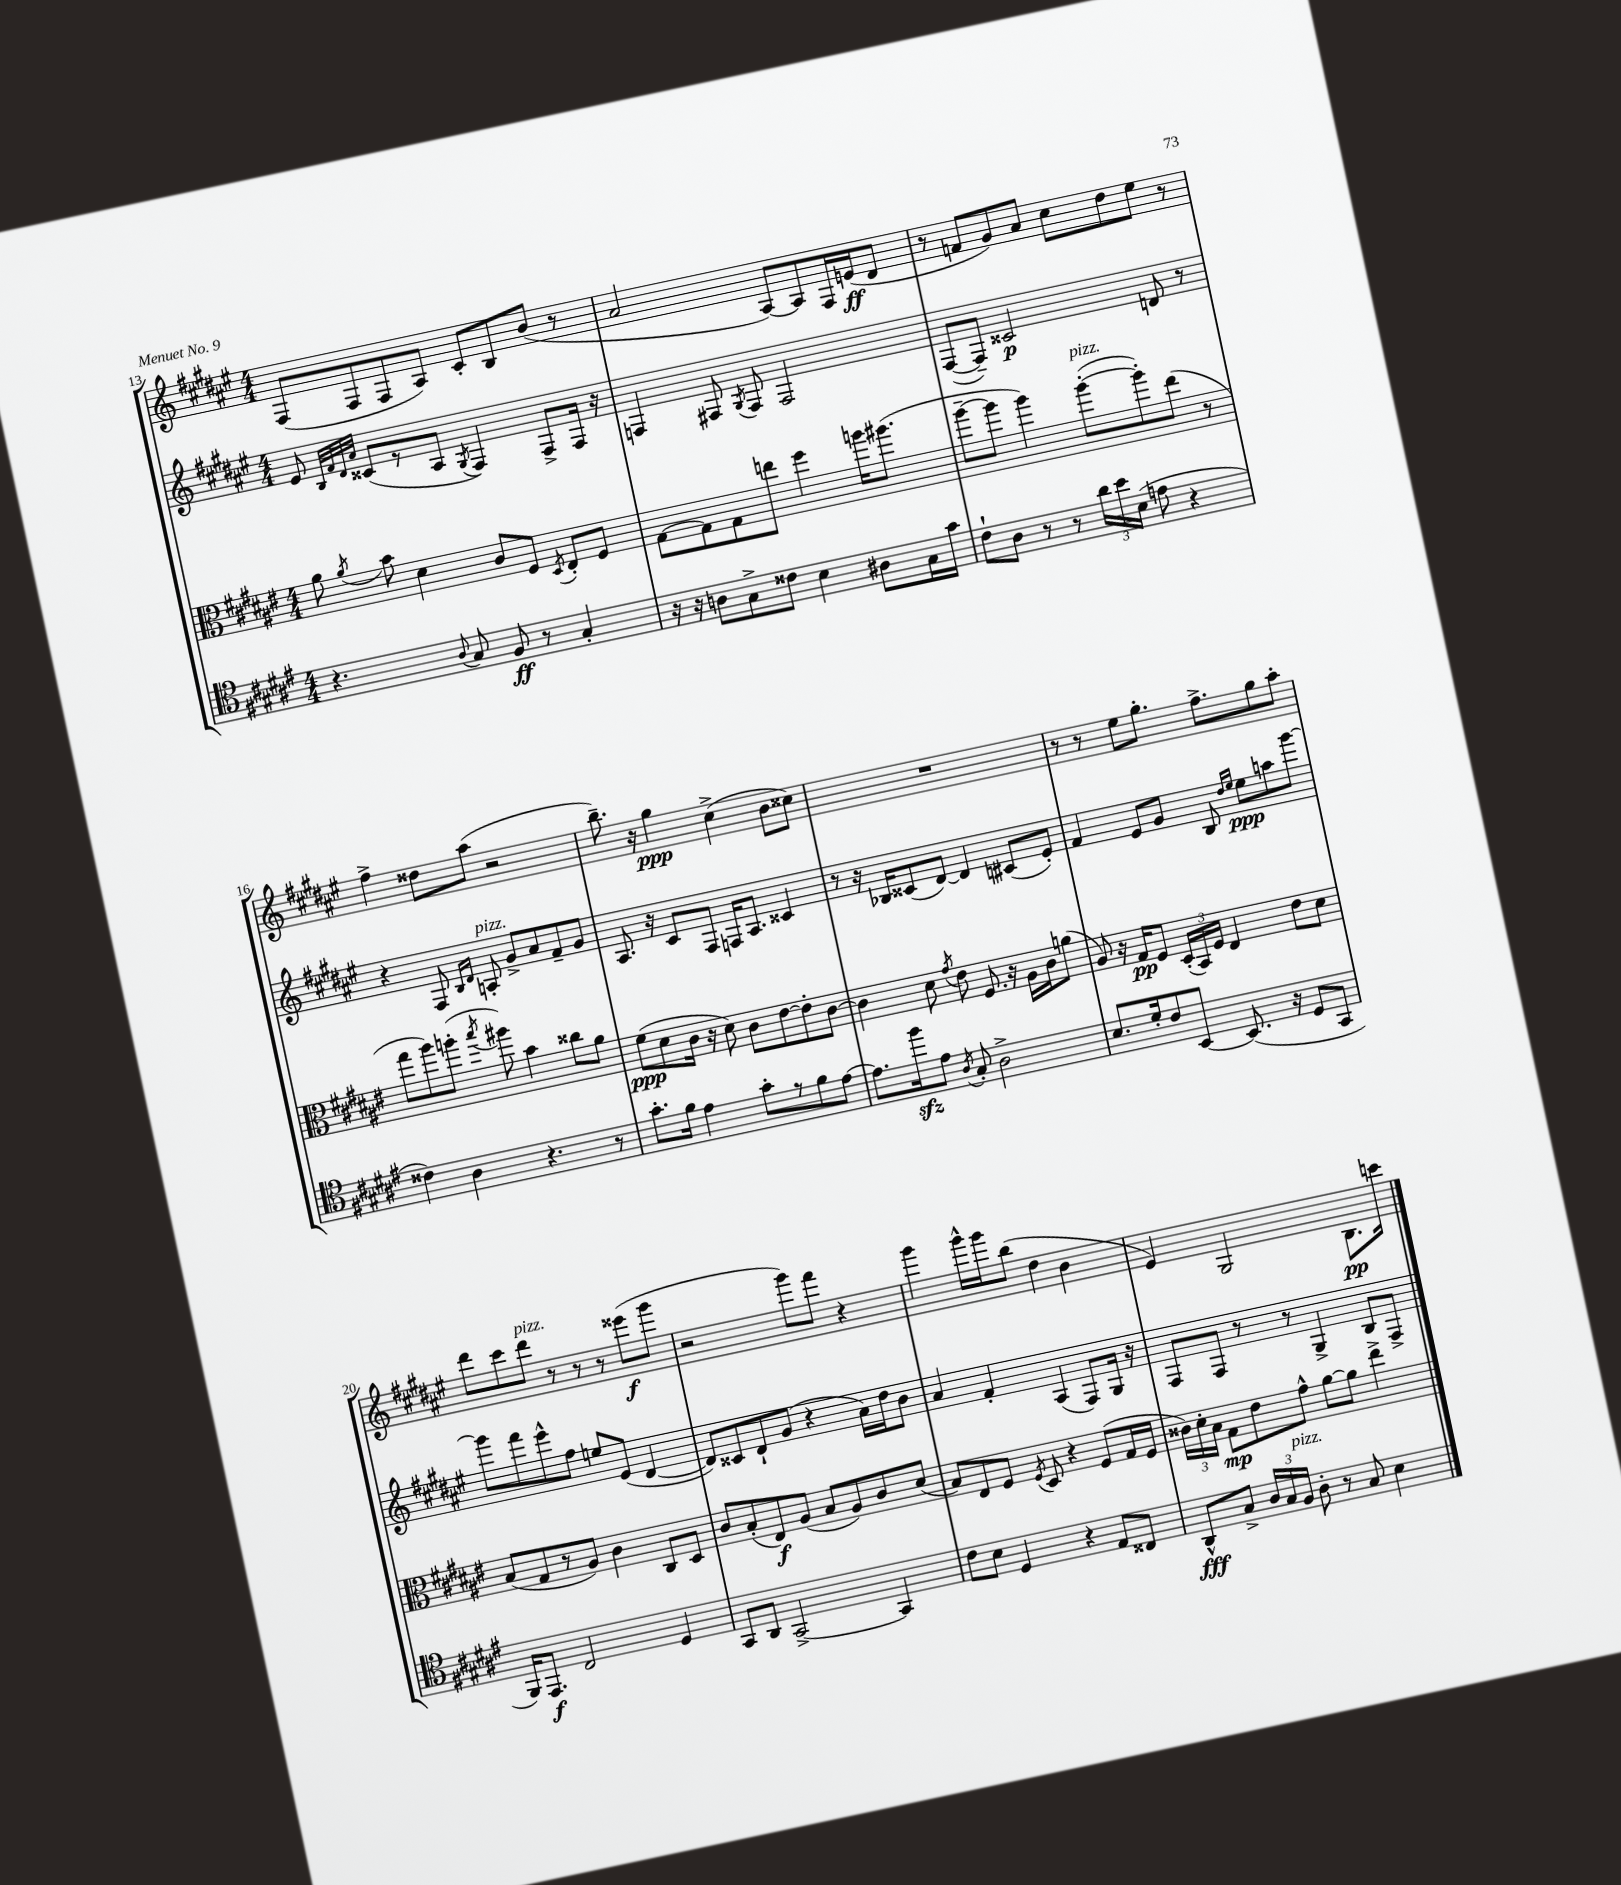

**kern	**kern	**kern	**kern
*staff4	*staff3	*staff2	*staff1
*clefC4	*clefC3	*clefG2	*clefG2
*k[f#c#g#d#a#e#]	*k[f#c#g#d#a#e#]	*k[f#c#g#d#a#e#]	*k[f#c#g#d#a#e#]
*M4/4	*M4/4	*M4/4	*M4/4
4.r	8a#	8e#	(8F#
.	.	32qqB	.
.	.	32qqf#	.
.	.	32qqd#	.
.	8qa#	32qqa#	.
.	8b	(8c##	8F#
.	4d#	8r	8F#
8qqA#	.	.	.
8G#	.	8A#	8A#)
.	.	8qG#	.
8F#	8c#	4F#)	8c#'
8r	8F#	.	8B
.	8qD#	.	.
4G#'	8E#'	8F#^	(8b
.	8F#	16F#	8r
.	.	16r	.
=	=	=	=
16r	[8G#	4F	2a#
16r	.	.	.
8A	8G#]	.	.
8G#^	8G#	8F#	.
.	.	8qG#	.
8c##	8ee	8F#	.
4B	4ff#	2F#	[8A#)
.	.	.	8A#]
8A#	16aa	.	16F#
.	(8.aa#	.	(16e
16G#	.	.	8d#
16g#	.	.	.
=	=	=	=
8c#`	[8aa#~	([8F#	8r
8A#	8aa#]	8F#~])	8f
8r	4aa#)	2c##	8g#)
8r	.	.	8a#
24a#	([8aa#'	.	8cc#
24b	.	.	.
(24B	.	.	.
8e	8aa#'])	.	8dd#
4r	(8ee#	8d	8ee#
.	8r	8r	8r
=	=	=	=
4c##)	8gg#	4r	4ff#^
.	8aa#)	.	.
4A#	(8aa'	8F#	8dd##
.	.	16qqB	.
.	8qbb	16qqd#	.
.	8aa#)	8A'	(8aa#
4.r	4b	8g#^	2r
.	.	8a#	.
.	8cc##	8f#~	.
8r	8a#	8g#	.
=	=	=	=
8.g#'	(8f#	8.A#	8.bb~)
.	8d#	.	.
16f#	.	16r	16r
4e#	16c#	8c#	4gg#
.	16r	.	.
.	8d#)	8F#	.
8g#'	8c#	16F	(4cc#^
.	.	8.A#	.
8r	[8e#	.	.
8f#	8e#']	4c##	8b
[8e#	[8c#	.	8cc##)
=	=	=	=
8.e#]	4c#]	8r	1r
.	.	16r	.
16ff#	.	16B-	.
8e#	8d#	(8c##	.
8qA#	8qg#	.	.
8G#'	8e#	[8d#)	.
2A#^	8.F#	4d#]	.
.	16r	.	.
.	16A#	(8c#	.
.	16c#	.	.
.	(8a	8e#')	.
=	=	=	=
8.B	8A#)	4f#	8r
.	16r	.	8r
16d#'	16G#	.	.
8c#	8F#	8e#	8ee#
[8BB	(24D#'	8g#	8.gg#'
.	24BB)	.	.
.	24F#	.	.
(8.BB]	4E#	8B	.
.	.	.	8.ff#^
.	.	16qqdd#	.
.	.	16qqee#	.
.	.	8ee#	.
16r	.	.	.
8D#	8e#	8aa	8gg#
8GG#	8d#	[8ggg#	8aa#'
=	=	=	=
16FF#)	(8B	8ggg#]	8ddd#
8.EE#	.	.	.
.	8G#	8fff#	8ccc#
2C#	8r	8eee#^^	8ddd#
.	8A#)	8ff#	8r
.	4c#	8ee	8r
.	.	(8e#	8r
4D#	8C#	[4d#	(8eee##
.	8D#	.	8ggg#
=	=	=	=
8GG#	8c#	8d#])	2r
8AA#	(8B'	8c##	.
[2GG#^	8E#)	8d#`	.
.	(8A#	(8g#	.
.	8B	4r	8ggg#)
.	8A#)	.	8fff#
4GG#]	8c#	16a#)	4r
.	.	16dd#	.
.	(8d#	8b	.
=	=	=	=
8c#	8B)	4a#	4ggg#
8B	8E#	.	.
4D#	8F#	4f#'	16ggg#^^
.	.	.	16ggg#
.	8qF#	.	.
.	8D#	.	(8bb
4r	4r	(4A#	4dd#
8E#	(8F#	8F#)	4b
8C##	16G#	16G#	.
.	16F#	16r	.
=	=	=	=
8AA#^^	24c##)	8F#	4e#)
.	24d#'	.	.
.	24B	.	.
8G#^	8G#	8F#	.
24A#	8e#	8r	2G#
24G#	.	.	.
24F#	.	.	.
8A#'	8g#^^	8r	.
8r	[8a#	4G#^	.
8G#	8a#]	.	.
4B	4ee#^	8B	8.B
.	.	8F#^	.
.	.	.	16ccc
==	==	==	==
*-	*-	*-	*-
